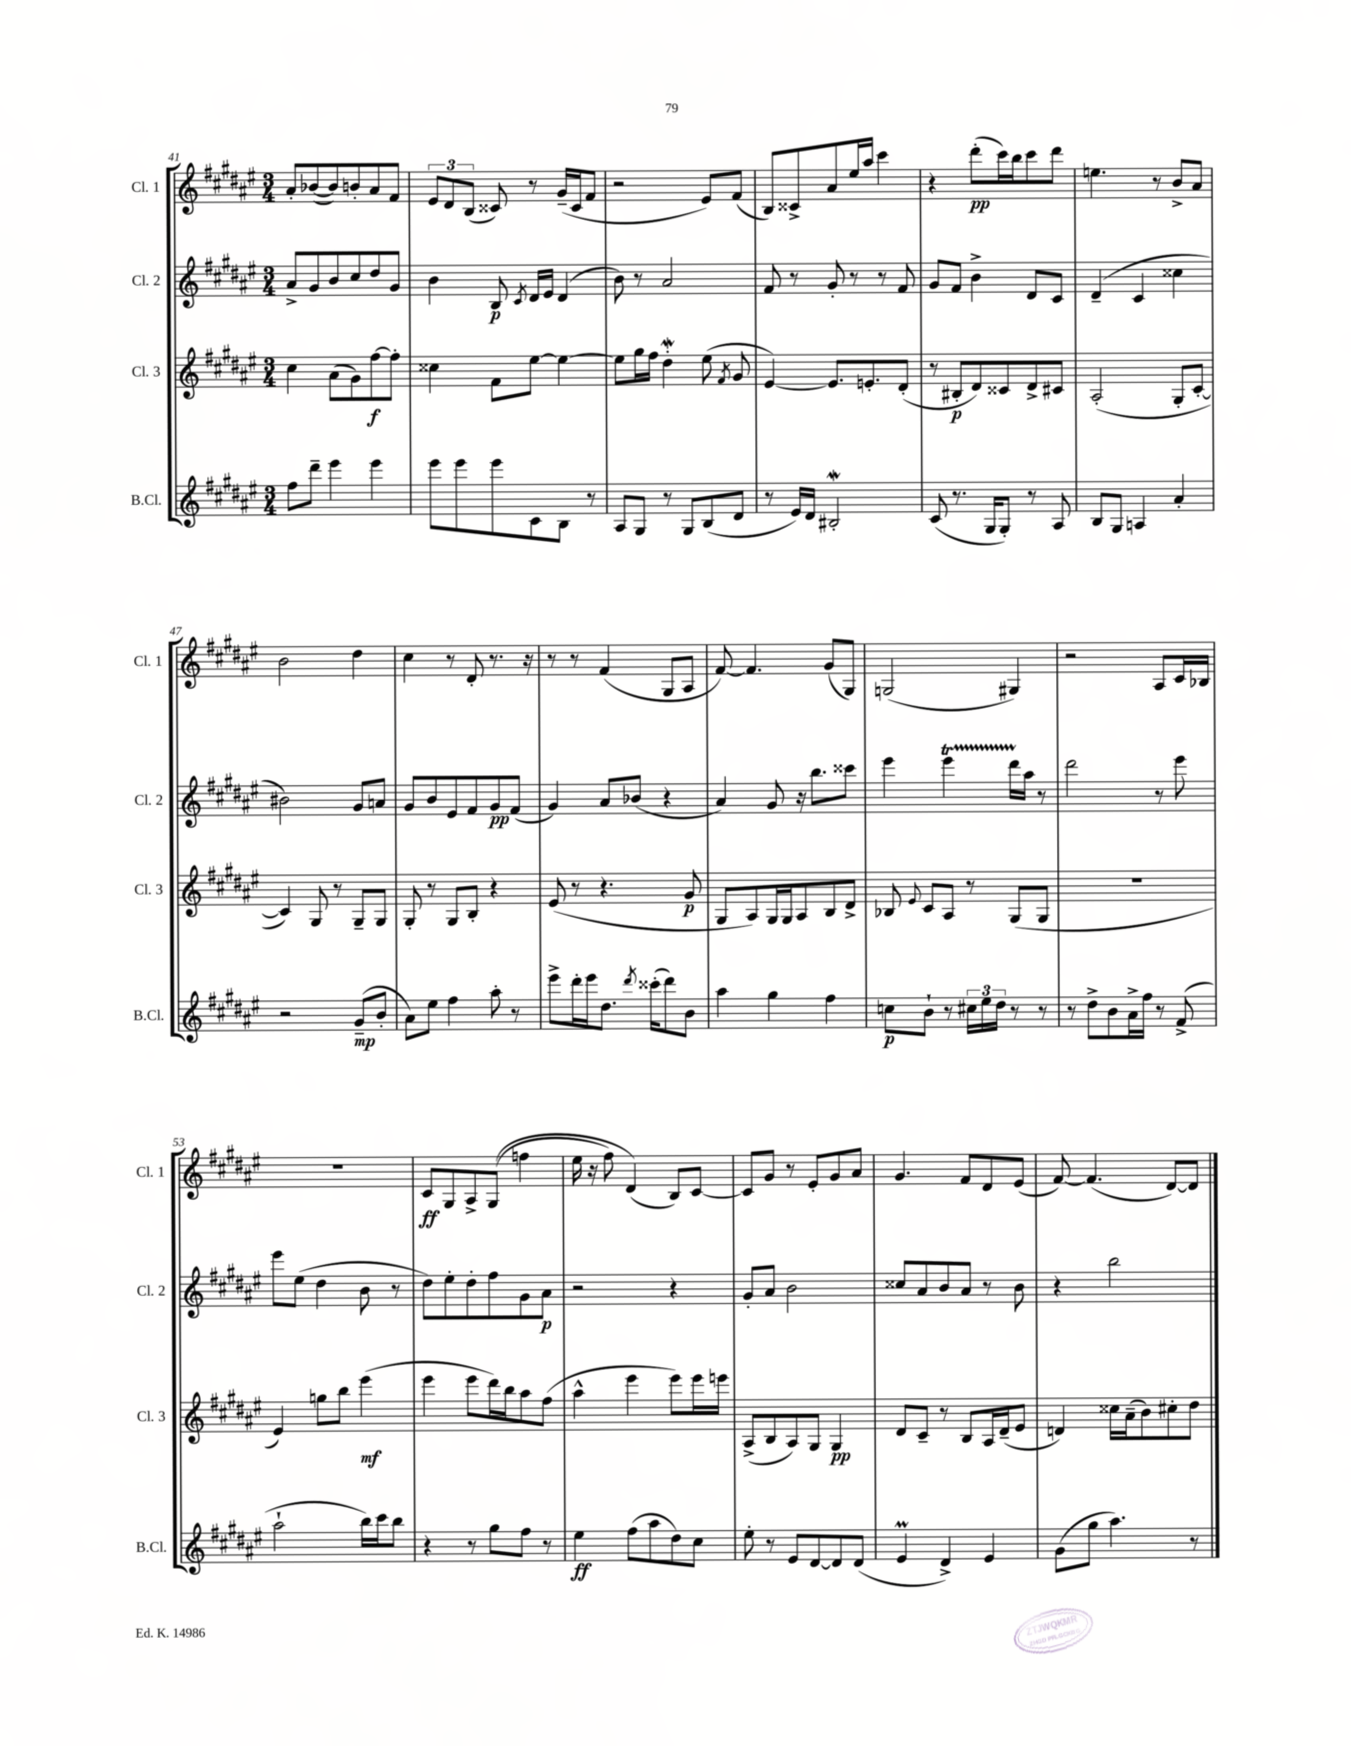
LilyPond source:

<<
\new StaffGroup <<
\new Staff = "s0" \with { instrumentName = "Cl. 1" shortInstrumentName = "Cl. 1" } {
    \clef treble \key fis \major \numericTimeSignature \time 3/4
    \autoBeamOff ais'8[-. bes'8~( bes'8) b'8-. ais'8 fis'8] |
    \tuplet 3/2 { eis'8[ dis'8 b8]( } cisis'8) r8 gis'16[--( cisis'16 fis'8] |
    r2 eis'8[) fis'8]( |
    b8[) cisis'8-> ais'8 eis''16 ais''16] cis'''4 |
    r4 dis'''8[-.\pp( cis'''16) b''16 cis'''8 dis'''8] |
    e''4. r8 b'8[-> ais'8] |
    b'2 dis''4 |
    cis''4 r8 dis'8-. r8. r16 |
    r8 r8 fis'4( gis8[ ais8] |
    fis'8~) fis'4. gis'8[( gis8]) |
    g2( gis4) |
    r2 ais8[ cis'16 bes16] |
    R2. |
    cis'8[\ff gis8 ais8-> gis8](\( f''4 |
    eis''16 r16 fis''8) dis'4(\) b8[) cis'8]~ |
    cis'8[ gis'8] r8 eis'8[-. gis'8 ais'8] |
    gis'4. fis'8[ dis'8 eis'8]( |
    fis'8~) fis'4.( dis'8[~) dis'8] \bar "|." |
}
\new Staff = "s1" \with { instrumentName = "Cl. 2" shortInstrumentName = "Cl. 2" } {
    \clef treble \key fis \major \numericTimeSignature \time 3/4
    \autoBeamOff ais'8[-> gis'8 b'8 cis''8 dis''8 gis'8] |
    b'4 b8\p \acciaccatura { cis'8 } dis'16[ eis'16] dis'4( |
    b'8) r8 ais'2 |
    fis'8 r8 gis'8-. r8 r8 fis'8 |
    gis'8[ fis'8] b'4-> dis'8[ cis'8] |
    dis'4--( cis'4 cisis''4 |
    bis'2) gis'8[ a'8] |
    gis'8[ b'8 eis'8 fis'8 gis'8\pp fis'8]( |
    gis'4) ais'8[ bes'8]( r4 |
    ais'4) gis'8 r16 b''8.[ cisis'''8] |
    eis'''4 eis'''4\startTrillSpan dis'''16[ ais''16]\stopTrillSpan r8 |
    dis'''2 r8 eis'''8 |
    eis'''8[ eis''8]( dis''4 b'8 r8 |
    dis''8[) eis''8-. dis''8-. fis''8 gis'8 ais'8]\p |
    r2 r4 |
    gis'8[-. ais'8] b'2 |
    cisis''8[ ais'8 b'8 ais'8] r8 b'8 |
    r4 b''2 \bar "|." |
}
\new Staff = "s2" \with { instrumentName = "Cl. 3" shortInstrumentName = "Cl. 3" } {
    \clef treble \key fis \major \numericTimeSignature \time 3/4
    \autoBeamOff cis''4 ais'8[( gis'8) fis''8~\f fis''8]-. |
    cisis''4 fis'8[ eis''8]~ eis''4~ |
    eis''8[ gis''16 fis''16] dis''4-.\mordent eis''8( \acciaccatura { fis'8 } gis'8 |
    eis'4~) eis'8.[ e'8.-. dis'8]-.( |
    r8 bis8[-.\p dis'8) cisis'8 dis'8-> cis'8] |
    ais2-.( gis8[-. cis'8]~-. |
    cis'4) gis8 r8 gis8[-- gis8] |
    gis8-. r8 gis8[ b8]-. r4 |
    eis'8( r8 r4. gis'8\p |
    gis8[ ais8) gis16 gis16 ais8 b8 dis'8]-> |
    bes8 \appoggiatura { eis'8 } cis'8[ ais8] r8 gis8[( gis8] |
    R2. |
    eis'4) g''8[ b''8] eis'''4\mf( |
    eis'''4 eis'''8[ dis'''16) b''16 ais''8 fis''8]( |
    ais''4-^ eis'''4 eis'''8[) eis'''16 e'''16] |
    ais8[->( b8 ais8) gis8] gis4\pp |
    dis'8[ cis'8]-- r8 b8[ ais16 dis'16--( eis'8] |
    d'4) cisis''16[ ais'16--( b'8) cis''8-. dis''8] \bar "|." |
}
\new Staff = "s3" \with { instrumentName = "B.Cl." shortInstrumentName = "B.Cl." } {
    \clef treble \key fis \major \numericTimeSignature \time 3/4
    \autoBeamOff fis''8[ dis'''8]-- eis'''4 eis'''4 |
    eis'''8[ eis'''8 eis'''8 cis'8 b8] r8 |
    ais8[ gis8] r8 gis8[ b8( dis'8] |
    r8 eis'16[) dis'16] bis2-.\mordent |
    cis'8( r8. gis16[ gis8]-.) r8 ais8 |
    b8[ gis8] a4 ais'4-. |
    r2 gis'8[--\mp( b'8]-. |
    ais'8[) eis''8] fis''4 ais''8-. r8 |
    eis'''8[-> dis'''16-. eis'''16 dis''8.] \acciaccatura { dis'''8 } cisis'''16[-.( dis'''8) b'8] |
    ais''4 gis''4 fis''4 |
    c''8[\p b'8]-! r8 \tuplet 3/2 { cis''16[ eis''16 dis''16] } r8 r8 |
    r8 dis''8[-> b'8 ais'16-> fis''16] r8 fis'8->( |
    ais''2-! b''16[) cis'''16 b''8] |
    r4 r8 gis''8[ fis''8] r8 |
    eis''4\ff fis''8[( ais''8 dis''8) cis''8] |
    eis''8-. r8 eis'8[ dis'8~ dis'8 dis'8]( |
    eis'4\prall dis'4->) eis'4 |
    gis'8[( gis''8] ais''4.) r8 \bar "|." |
}
>>
>>
\layout { \context { \Score currentBarNumber = #41 } }
